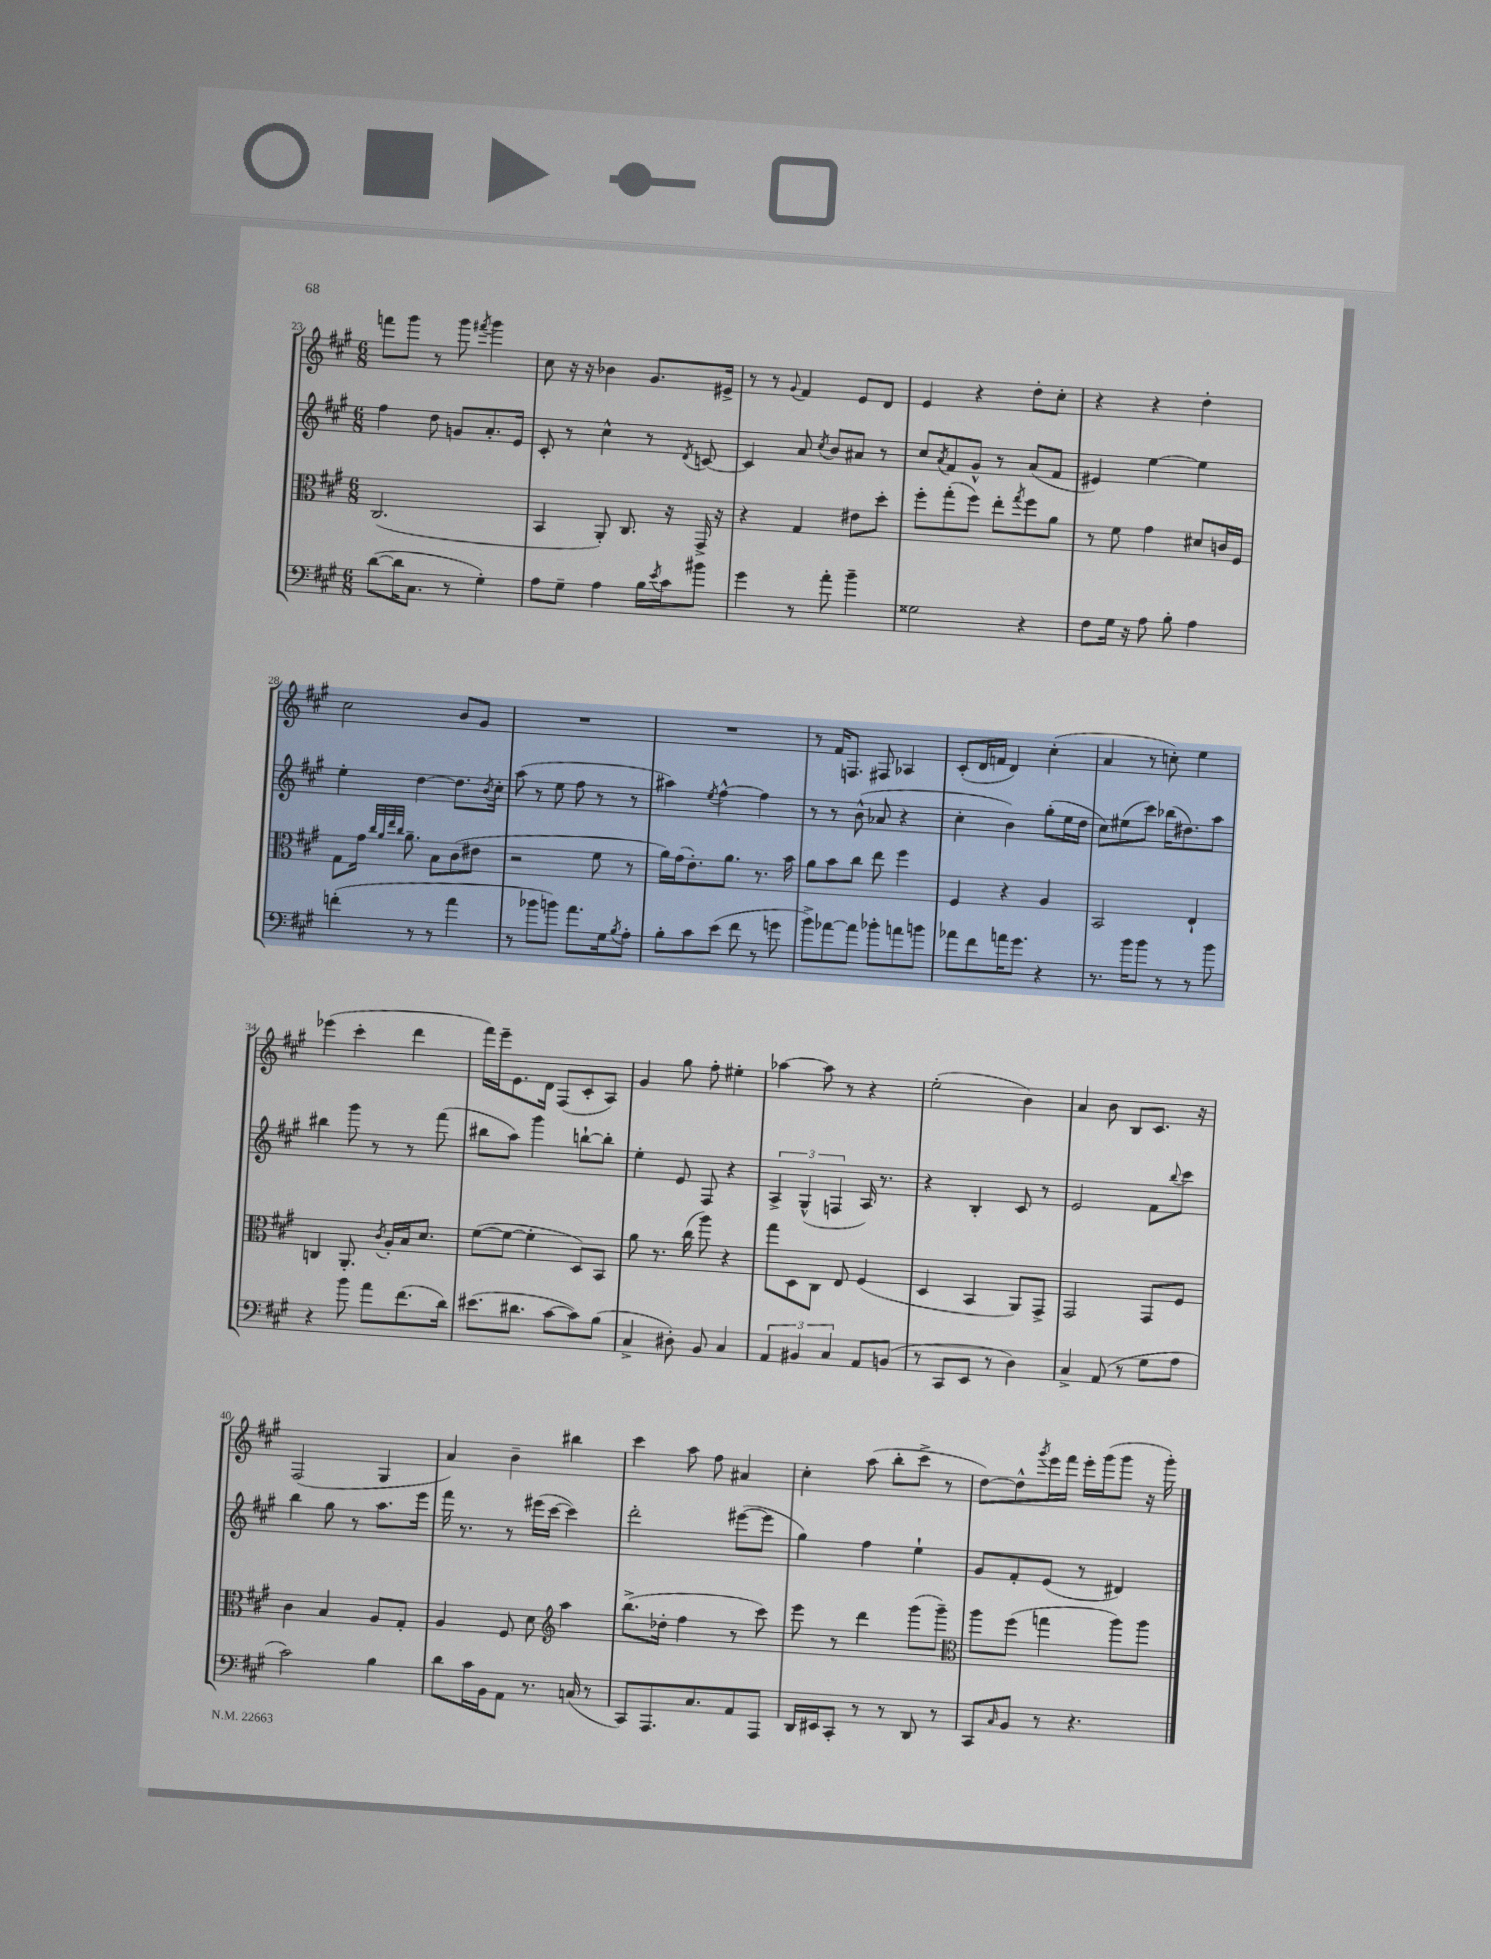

**kern	**kern	**kern	**kern
*part4	*part3	*part2	*part1
*staff4	*staff3	*staff2	*staff1
*clefF4	*clefC3	*clefG2	*clefG2
*k[f#c#g#]	*k[f#c#g#]	*k[f#c#g#]	*k[f#c#g#]
*M6/8	*M6/8	*M6/8	*M6/8
=23	=23	=23	=23
([8d\L	(2.C#/	4ff#\	8fffn\L
16d\K]	.	.	8ggg#\J
8.C#\J	.	.	.
.	.	8dd\	8r
8r	.	8gn/L	8ggg#\
.	.	.	8qfff#X/
4G#'\)	.	8.a'/	4ggg#\
.	.	16e/Jk	.
=24	=24	=24	=24
8A\L	4BB/	8c#'/	8cc#\
8G#~\J	.	8r	16r
.	.	.	16r
4A\	8AA'/)	4cc#^^\	4b-X\
.	8.C#/	.	.
16B\LL	.	8r	8.g#/L
8qe/	.	.	.
16c#\J	16r	.	.
.	.	8qd/	.
8b#X\J	16GG#^/	[8cn/	.
.	16r	.	16e#X^/Jk
=25	=25	=25	=25
4g#\	4r	4c/]	8r
.	.	.	8r
.	.	.	8qqg#/
8r	4G#/	8a/	4f#/
.	.	8qcc#/	.
8a'\	.	8b/L	.
4b~\	8e#X\L	8a#X/J	8e/L
.	8dd'\J	8r	8d/J
=26	=26	=26	=26
2G##X\	8ff#'\L	8cc#/L	4e/
.	.	8qa/	.
.	(8gg#'\	8f#/	.
.	8ff#\J)	8g#^^/J	4r
.	8ee'\L	8r	.
.	8qgg#/	.	.
4r	8ff#\	(8a/L	8dd'\L
.	8a\J	8f#/J	8cc#'\J
=27	=27	=27	=27
8F#\L	8r	4e#X/)	4r
16G#\Jk	8f#\	.	.
16r	.	.	.
8A\	4g#\	[4ee\	4r
8B'\	.	.	.
4A\	8d#X/L	4ee\]	4dd'\
.	16cn/L	.	.
.	16F#/JJ	.	.
!!LO:LB:g=z
=28	=28	=28	=28
(4fn'\	8G#\L	4ee'\	2cc#\
.	16g#\Jk	.	.
.	32qqcc#/LLL	.	.
.	32qqa/	.	.
.	32qqee/	.	.
.	32qqcc#/JJJ	.	.
.	8.a~\	.	.
8r	.	[4dd\	.
8r	8B\L	.	.
4a\	(8c#\	8.dd\L]	8b/L
.	8e#X\J	.	8g#/J
.	.	8qb/	.
.	.	16cc#'\Jk	.
=29	=29	=29	=29
8r	2r	(8aa\	2.r
8b-X\L	.	8r	.
8bn\J)	.	8ee\	.
8.a\L	.	8ff#\	.
.	8f#\	8r	.
16G#\k	.	.	.
8qB/	.	.	.
8A'\J	8r	8r	.
=30	=30	=30	=30
8B'\L	16a\LL)	4aa#X\)	2.r
.	(16g#\J	.	.
8c#\	8.e'\)	.	.
.	.	8qee/	.
(8e\J	.	[4ff#^^\	.
.	8.a\J	.	.
8f#\	.	.	.
8r	8.r	4ff#\]	.
8gn\	.	.	.
.	16b\	.	.
=31	=31	=31	=31
8b^\L)	8a\L	8r	8r
[8a-X\	8b\	8r	16f#/KL
.	.	.	8.Fn/J
8a-\J]	8cc#\J	(8b^^\	.
8b-X'\L	8ee\	8a-X/	8F#X/
8an\	4ff#\	4r	4A-X/
8bn\J	.	.	.
=32	=32	=32	=32
8a-X\L	4F#/	4cc#'\	(8c#'/L
8f#\	.	.	16d/L
.	.	.	16fn/JJ
16an\K	4r	4b\)	4d/)
8.g#\J	.	.	.
4r	4A/	(8gg#'\L	(4cc#'\
.	.	16ee\L	.
.	.	16dd\JJ	.
=33	=33	=33	=33
8.r	2BB/	8cc#\L)	4a/
.	.	(8ee#X\	.
16b\KL	.	.	.
8b\J	.	8ccc#\J)	8r
8r	.	(16bb-X\KL	8ccn'\)
.	.	8.dd#X\)	.
8r	4E`/	.	4ee\
8b\	.	8aa\J	.
!!LO:LB:g=z
=34	=34	=34	=34
4r	4Cn/	4bb#X\	(4eee-X\
8b\	8.AA'/	8ggg#\	4ccc#'\
8a\L	.	8r	.
.	8qc#/	.	.
.	16A'/LL	.	.
(8.f#\	16B/J	8r	4ddd\
.	8.d/J	.	.
.	.	(8fff#\	.
16d\Jk)	.	.	.
=35	=35	=35	=35
(8.e#X\L	([8f#\L	8bb#X\L	16fff#\LL)
.	.	.	16eee~\J
.	8f#\J_	8aa\J)	8.e\
8.d#X\J	.	.	.
.	4f#'\]	4ggg#\	.
.	.	.	16d\Jk
[8c#\L	.	.	(8F#/L
8c#\])	8D/L)	[8bbn`\L	8c#'/
(8B\J	8BB/J	8bb'\J]	8A/J)
=36	=36	=36	=36
4C#^/	8a\	4ee'\	4g#/
.	8.r	.	.
8D#X'\)	.	8e/	8gg#\
.	(16cc#\	.	.
8BB/	8aa\)	8F#/	8ff#'\
4C#/	4r	4r	4ee#X'\
=37	=37	=37	=37
6AA/	8gg#\L	6A^/	[4aa-X\
.	8D\	.	.
6BB#X/	.	(6G#^^/	.
.	8C#\J	.	8aa-\]
6C#/	.	6Fn/	.
.	8E/	.	8r
8AA/L	(4F#/	16A/)	4r
.	.	8.r	.
(8BBn/J	.	.	.
=38	=38	=38	=38
8r	4D/	4r	(2ee'\
8CC#/L	.	.	.
8EE/J	4BB/	4B'/	.
8r	.	.	.
4D\)	8AA/L)	8c#/	4b\)
.	8GG#^/J	8r	.
=39	=39	=39	=39
4C#^/	2GG#/	2e/	4a/
(8AA/	.	.	8b\
8r	.	.	8B/L
8G#\L	8GG#/L	8f#\L	8.c#/J
.	.	8qqbb/	.
8A\J	8F#/J	8ccc#\J	.
.	.	.	16r
!!LO:LB:g=z
=40	=40	=40	=40
2c#\)	4c#\	4bb\	(2F#/
.	4B/	8gg#\	.
.	.	8r	.
4B\	8A/L	8.aa\L	4G#/
.	8G#'/J	.	.
.	.	16eee\Jk	.
=41	=41	=41	=41
8d\L	4A/	16fff#\	4a/)
.	.	8.r	.
16c#\L	.	.	.
16BB\J	.	.	.
8AA\J	8F#/	8r	4b~\
8.r	8d\	(16eee#X\LL	.
.	.	[16ccc#\JJ	.
*	*clefG2	*	*
.	4aa\	4ccc#\])	4bb#X\
(16Cn/	.	.	.
8r	.	.	.
=42	=42	=42	=42
8CC#/L)	(8.bb^\L	2ddd'\	4ccc#\
8.AAA/	.	.	.
.	16dd-X'\Jk	.	.
.	4ff#\	.	8aa\
8.C#/	.	.	.
.	.	.	8ff#\
8AA/	8r	([8eee#X\L	4a#X/
8AAA/J	8ccc#\)	8eee#\J]	.
=43	=43	=43	=43
16DD/LL	8eee\	4gg#\)	4cc#'\
16EE#X/J	.	.	.
8CC#'/J	8r	.	.
8r	4ddd\	4ff#\	(8aa\
8r	.	.	8bb'\L
8DD/	(8ggg#\L	4ee`\	8ccc#^\J
8r	8ggg#~\J)	.	8r
=44	=44	=44	=44
*	*clefC3	*	*
8CC#/L	8aa\L	8g#/L	[8dd\L)
16qqC#/	.	.	.
8BB/J	(8ff#\J	8f#'/	8dd^^\]
.	.	.	8qggg#/
8r	4ggn\	(8e/J	16eee\L
.	.	.	16fff#\JJ
4.r	.	8r	16eee'\LL
.	.	.	(16ggg#\J
.	8aa\L)	4d#X/)	8ggg#\J
.	8aa\J	.	16r
.	.	.	16ggg#'\)
==	==	==	==
*-	*-	*-	*-
